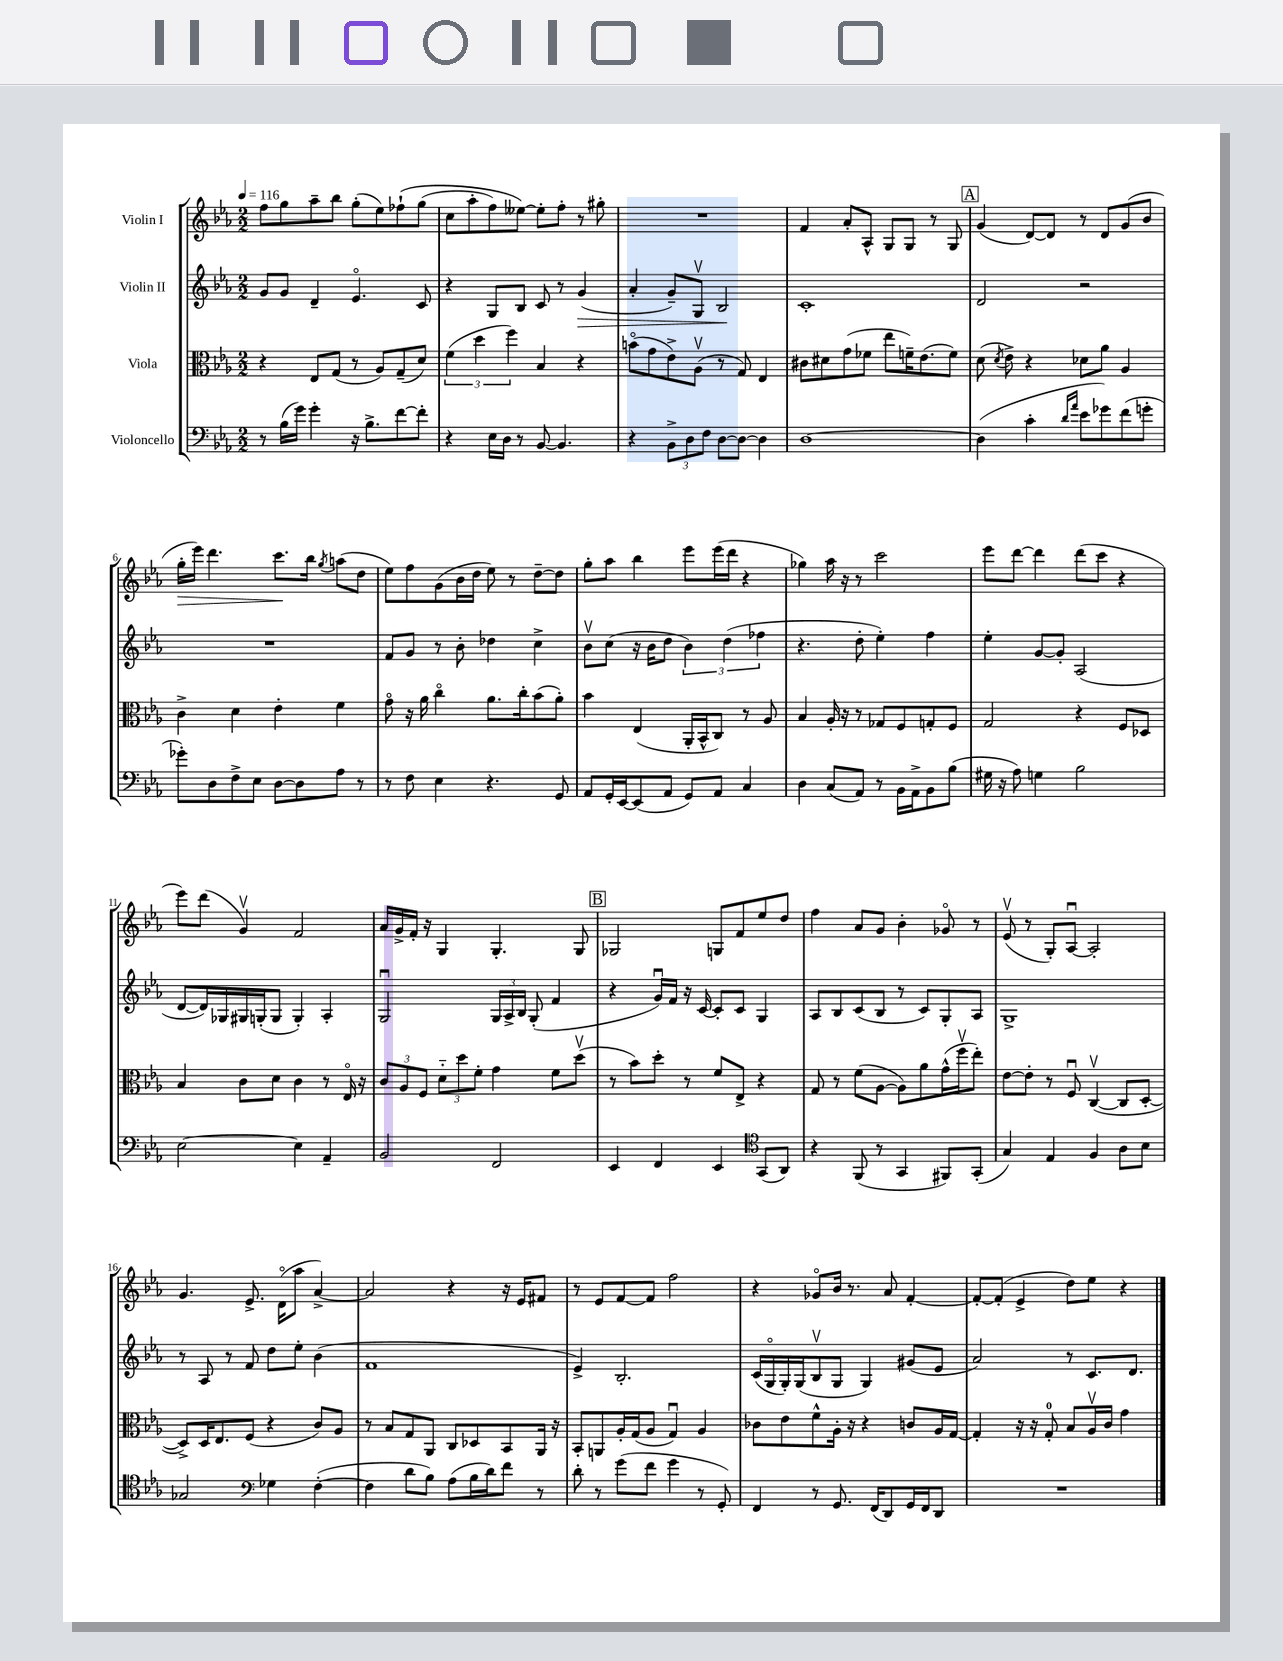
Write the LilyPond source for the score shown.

<<
\new StaffGroup <<
\new Staff = "s0" \with { instrumentName = "Violin I" } {
    \clef treble \key ees \major \numericTimeSignature \time 2/2 \tempo 4 = 116
    \autoBeamOff f''8[ g''8 aes''8-- bes''8] g''8[-.( ees''8) fes''8-!\( g''8]( |
    c''8[ aes''8-. f''8) eeses''8]~\) eeses''8[-. f''8]-. r8 gis''8-. |
    R1 |
    f'4 aes'8[-. aes8]-^ g8[ g8] r8 g8 |
    \mark \markup { \box "A" } g'4( d'8[~) d'8] r8 d'8[ g'8( bes'8] |
    g''16[-.\> ees'''16]) d'''4. c'''8.[\! bes''16] \acciaccatura { g''8 } a''8[( d''8] |
    ees''8[) f''8 g'8( bes'16 d''16] ees''8) r8 d''8[~-- d''8] |
    g''8[-. aes''8] bes''4 ees'''8[ ees'''16( d'''16] r4 |
    ges''4) aes''16 r16 r8 c'''2 |
    ees'''8[ d'''8]~ d'''4 d'''8[( c'''8] r4 |
    ees'''8[) d'''8]( g'4\upbow) f'2 |
    aes'16[ g'16-> f'16]-. r16 g4 g4.-. g8 |
    \mark \markup { \box "B" } ges2 g8[ f'8 ees''8 d''8] |
    f''4 aes'8[ g'8] bes'4-. ges'8\flageolet r8 |
    ees'8\upbow( r8 g8[-.) aes8]~\downbow aes2-. |
    g'4. ees'8.-> d'16[\flageolet( aes''8] aes'4~->) |
    aes'2 r4 r16 ees'16[ fis'8] |
    r8 ees'8[ f'8~ f'8] f''2 |
    r4 ges'8[\flageolet bes'16] r8. aes'8 f'4~-. |
    f'8[~-. f'8]-.( ees'4-> d''8[) ees''8] r4 \bar "|." |
}
\new Staff = "s1" \with { instrumentName = "Violin II" } {
    \clef treble \key ees \major \numericTimeSignature \time 2/2
    \autoBeamOff g'8[ g'8] d'4-- ees'4.\flageolet c'8 |
    r4 g8[ bes8] c'8 r8 g'4\>( |
    aes'4-. g'8[--) g8]\upbow bes2\! |
    c'1-. |
    \mark \markup { \box "A" } d'2 r2 |
    R1 |
    f'8[ g'8] r8 bes'8-. des''4 c''4-> |
    bes'8[\upbow c''8]( r16 bes'16[ d''8] \tuplet 3/2 { bes'4) d''4( fes''4 } |
    r4. d''8-. ees''4-.) f''4 |
    ees''4-. g'8[~ g'8]-. aes2( |
    d'8[~ d'16) ges16 gis16 g16-.( g8] g4-.) aes4-. |
    g2\downbow \tuplet 3/2 { g16[ aes16-> bes16] } g8-.( f'4 |
    \mark \markup { \box "B" } r4 g'16[\downbow) f'16] r16 c'16~ c'8[-. c'8] g4 |
    aes8[ bes8 c'8( bes8] r8 c'8[) g8-. aes8] |
    g1-> |
    r8 aes8 r8 f'8 d''8[ ees''8]-. bes'4( |
    f'1 |
    ees'4->) bes2.-. |
    c'16[( g16\flageolet g16-.) g16( bes8\upbow g8] g4) gis'8[( ees'8] |
    aes'2) r8 c'8.[ d'8.] \bar "|." |
}
\new Staff = "s2" \with { instrumentName = "Viola" } {
    \clef alto \key ees \major \numericTimeSignature \time 2/2
    \autoBeamOff r4 ees8[ g8]( r8 aes8[) g8--( d'8]) |
    \tuplet 3/2 { f'4( d''4 f''4) } bes4 r4 |
    b'8[\flageolet( g'8 ees'8->) aes8]\upbow( r8 g8) ees4 |
    cis'8[ dis'8 g'8( fes'8] ees''8[ f'16--) ees'8.( f'8]) |
    \mark \markup { \box "A" } d'8( \acciaccatura { d'8 } ees'8->) r4 des'8[ aes'8] aes4 |
    c'4-> d'4 ees'4-. f'4 |
    g'8\flageolet r16 aes'16 c''4\flageolet aes'8.[ c''16-. bes'8( aes'8]-.) |
    bes'4 ees4( aes,16[-. bes,16-^ c8]) r8 aes8 |
    bes4 aes16-. r16 r8 ges8[ f8 g8-. f8] |
    g2 r4 f8[ des8] |
    bes4 c'8[ d'8] c'4 r8 ees16\flageolet r16 |
    \tuplet 3/2 { c'8[ aes8 f8] } \tuplet 3/2 { d'8[-_ d''8 f'8]-. } g'4 f'8[ d''8]\upbow( |
    \mark \markup { \box "B" } r8 bes'8[) d''8]-. r8 f'8[ ees8]-> r4 |
    g8 r8 f'8[( aes8]~ aes8[) aes'8 g'16-^( f''16\upbow ees''8]-.) |
    ees'8[~ ees'8]-. r8 f8\downbow c4~\upbow( c8[ d8]~-. |
    d8[->) d16 ees8. f8]( r4 c'8[) aes8] |
    r8 bes8[ g8 aes,8] c8[ des8 bes,8 aes,16] r16 |
    bes,8[-. a,8 aes16-. g16( aes8] g4\downbow) aes4 |
    ces'8[ ees'8 f'8-^ aes16]-. r16 r4 c'8[ aes16 g16]~ |
    g4-. r16 r16 g8-0-. bes8[ aes16\upbow c'16] g'4 \bar "|." |
}
\new Staff = "s3" \with { instrumentName = "Violoncello" } {
    \clef bass \key ees \major \numericTimeSignature \time 2/2
    \autoBeamOff r8 bes16[( g'16]) g'4-. r16 bes8.[-> f'8~ f'8]-. |
    r4 ees16[ d16] r8 bes,8~ bes,4. |
    r4 \tuplet 3/2 { bes,8[-> d8 f8] } d8[~ d8]~ d4 |
    d1~ |
    \mark \markup { \box "A" } d4( c'4-. \grace { d'16[ aes'16] } ees'8[ ges'8) f'8( g'8]-. |
    ges'8[-.) d8 f8-> ees8] d8[~ d8 aes8] r8 |
    r8 f8 ees4 r4. g,8 |
    aes,8[ g,16-. ees,16~ ees,8( aes,8] g,8[) aes,8] c4 |
    d4 c8[( aes,8]) r8 bes,16[ aes,16-> bes,8 bes8]( |
    gis16 r16 aes8) g4 bes2 |
    ees2~ ees4 aes,4-- |
    bes,2 f,2 |
    \mark \markup { \box "B" } ees,4 f,4 ees,4 \clef tenor g,8[( aes,8]) |
    r4 f,8( r8 g,4 fis,8[) g,8]-.( |
    g4) ees4 f4 aes8[ bes8] |
    ges2 \clef bass ges4 f4~-.( |
    f4 d'8[ bes8]) aes8[( bes16 d'16) f'8] r8 |
    d'8-. r8 g'8[( f'8] g'4 r8 g,8-.) |
    f,4 r8 g,8. f,16[( d,8) g,16 f,16 d,8] |
    R1 \bar "|." |
}
>>
>>
